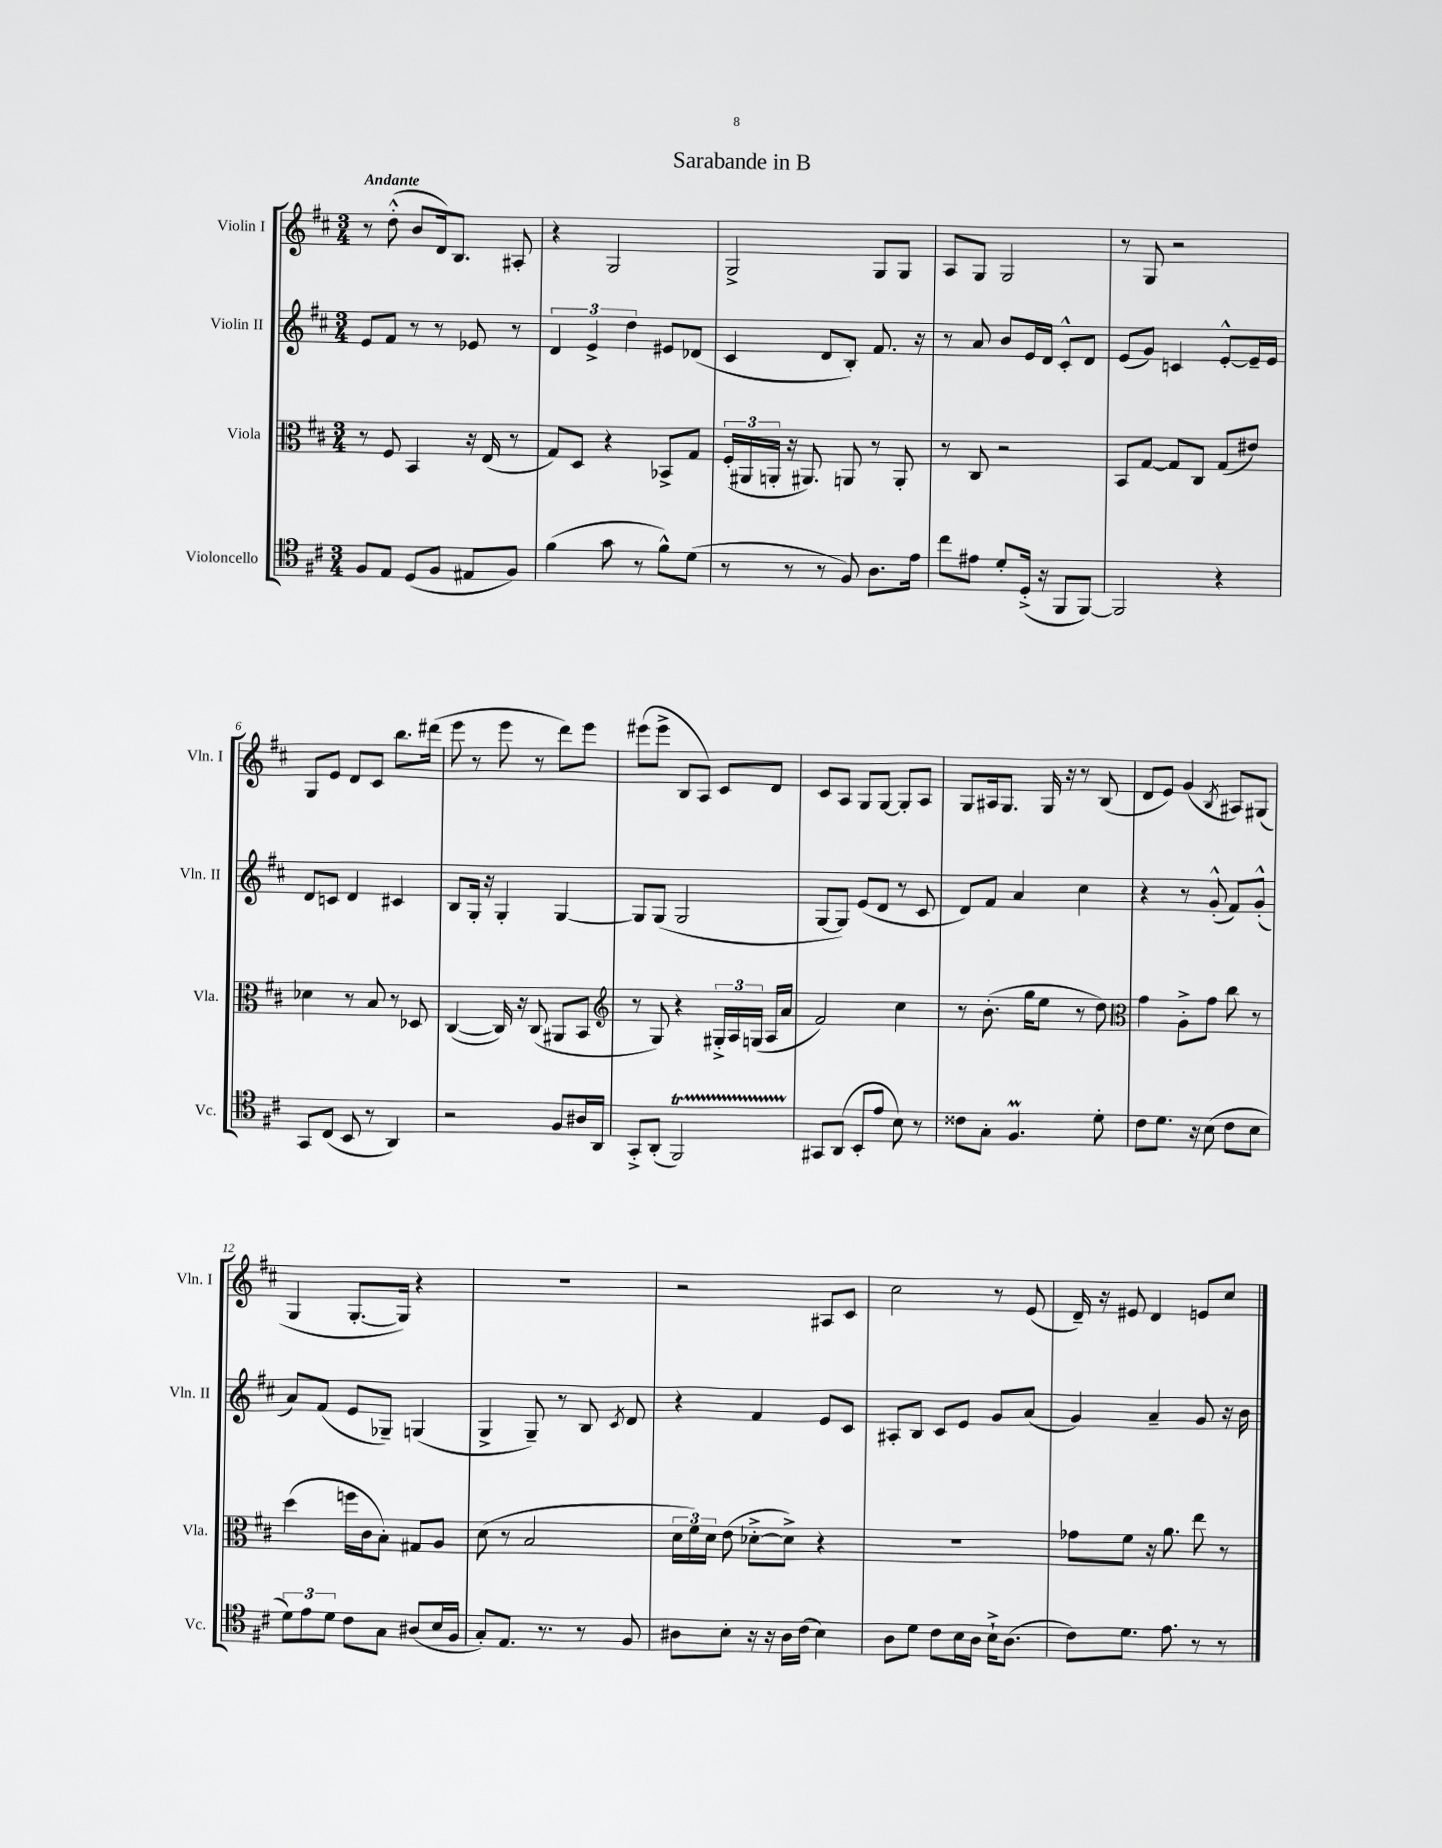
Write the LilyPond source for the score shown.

\header { title = "Sarabande in B" }
<<
\new StaffGroup <<
\new Staff = "s0" \with { instrumentName = "Violin I" shortInstrumentName = "Vln. I" } {
    \clef treble \key d \major \numericTimeSignature \time 3/4 \tempo "Andante"
    \autoBeamOff r8 d''8-.-^( b'8[ d'16) b8.] ais8-. |
    r4 g2 |
    g2-> g8[ g8] |
    a8[ g8] g2 |
    r8 g8 r2 |
    g8[ e'8] d'8[ cis'8] b''8.[ dis'''16]( |
    e'''8 r8 e'''8 r8 d'''8[) e'''8] |
    eis'''8[( eis'''8]-> b8[ a8]) cis'8[ d'8] |
    cis'8[ a8] g8[ g8]~ g8[-. a8] |
    g8[ ais16 g8.] g16 r16 r8 b8( |
    d'8[ e'8]) g'4( \acciaccatura { b8 } ais8[) gis8]( |
    g4 g8.[~-. g16]) r4 |
    R2. |
    r2 ais8[ cis'8] |
    cis''2 r8 e'8( |
    d'16--) r16 eis'8 d'4 e'8[ cis''8] \bar "|." |
}
\new Staff = "s1" \with { instrumentName = "Violin II" shortInstrumentName = "Vln. II" } {
    \clef treble \key d \major \numericTimeSignature \time 3/4
    \autoBeamOff e'8[ fis'8] r8 r8 ees'8 r8 |
    \tuplet 3/2 { d'4 e'4-> d''4 } eis'8[ des'8]( |
    cis'4 d'8[ b8]-.) fis'8. r16 |
    r8 a'8 b'8[ e'16 d'16] cis'8[-.-^ d'8] |
    e'8[( g'8]) c'4 e'8[~-.-^ e'16-- e'16] |
    d'8[ c'8] d'4 cis'4 |
    b8[ g16]-. r16 g4-. g4~ |
    g8[ g8]( g2 |
    g8[~ g8]) e'8[( d'8] r8 cis'8 |
    d'8[) fis'8] a'4 cis''4 |
    r4 r8 g'8-.-^( fis'8[) g'8]-.-^( |
    a'8[) fis'8]( e'8[ ges8]--) g4( |
    g4-> g8--) r8 b8 \acciaccatura { cis'8 } d'8 |
    r4 fis'4 e'8[ cis'8] |
    ais8[-. b8] cis'8[ e'8] g'8[ a'8]( |
    g'4) a'4-- g'8 r16 b'16 \bar "|." |
}
\new Staff = "s2" \with { instrumentName = "Viola" shortInstrumentName = "Vla." } {
    \clef alto \key d \major \numericTimeSignature \time 3/4
    \autoBeamOff r8 fis8 b,4 r16 e16( r8 |
    g8[) d8] r4 bes,8[-> g8] |
    \tuplet 3/2 { fis16[-.( ais,16 a,16]-. } r16 ais,8.) a,8 r8 a,8-. |
    r8 cis8 r2 |
    b,8[ g8]~ g8[ cis8] g8[( eis'8]) |
    des'4 r8 b8 r8 des8 |
    cis4~( cis16) r16 cis8( ais,8[ b,8] |
    \clef treble r8 g8) r4 \tuplet 3/2 { gis16[-.-> a16 g16]( } a16[ a'16] |
    fis'2) cis''4 |
    r8 b'8.-.( g''16[ e''8] r8 d''8) |
    \clef alto g'4 a8[-.-> g'8] cis''8 r8 |
    d''4( f''16[ cis'16 b8]-.) gis8[ a8] |
    d'8( r8 b2 |
    \tuplet 3/2 { d'16[ fis'16) d'16] } e'8( des'8[~-.-> des'8]->) r4 |
    R2. |
    ges'8[ fis'8] r16 a'8. e''8 r8 \bar "|." |
}
\new Staff = "s3" \with { instrumentName = "Violoncello" shortInstrumentName = "Vc." } {
    \clef tenor \key d \major \numericTimeSignature \time 3/4
    \autoBeamOff fis8[ e8] d8[( fis8] eis8[ fis8]) |
    fis'4( g'8 r8 fis'8[-^) d'8]( |
    r8 r8 r8 fis8) a8.[ e'16] |
    cis''8[ eis'8] d'8[-. d16]-.->( r16 fis,8[ fis,8]~) |
    fis,2 r4 |
    g,8[ cis8]( b,8 r8 a,4) |
    r2 fis8[ ais16 a,16] |
    g,8[-.-> a,8]-.( fis,2\startTrillSpan) |
    gis,8[\stopTrillSpan a,8]( b,8[-. e'8] b8) r8 |
    cisis'8[ g8]-. fis4.\prall d'8-. |
    cis'8[ d'8.] r16 b8( cis'8[ b8] |
    \tuplet 3/2 { d'8[) e'8 d'8] } cis'8[ g8] ais8[( b16 fis16] |
    g8[-.) e8.] r8. r8 fis8 |
    ais8[ b8]-. r16 r16 ais16[ cis'16]( b4) |
    a8[ d'8] cis'8[ b16 a16] b16[-!-> a8.]( |
    cis'8[) d'8.] e'8. r8 r8 \bar "|." |
}
>>
>>
